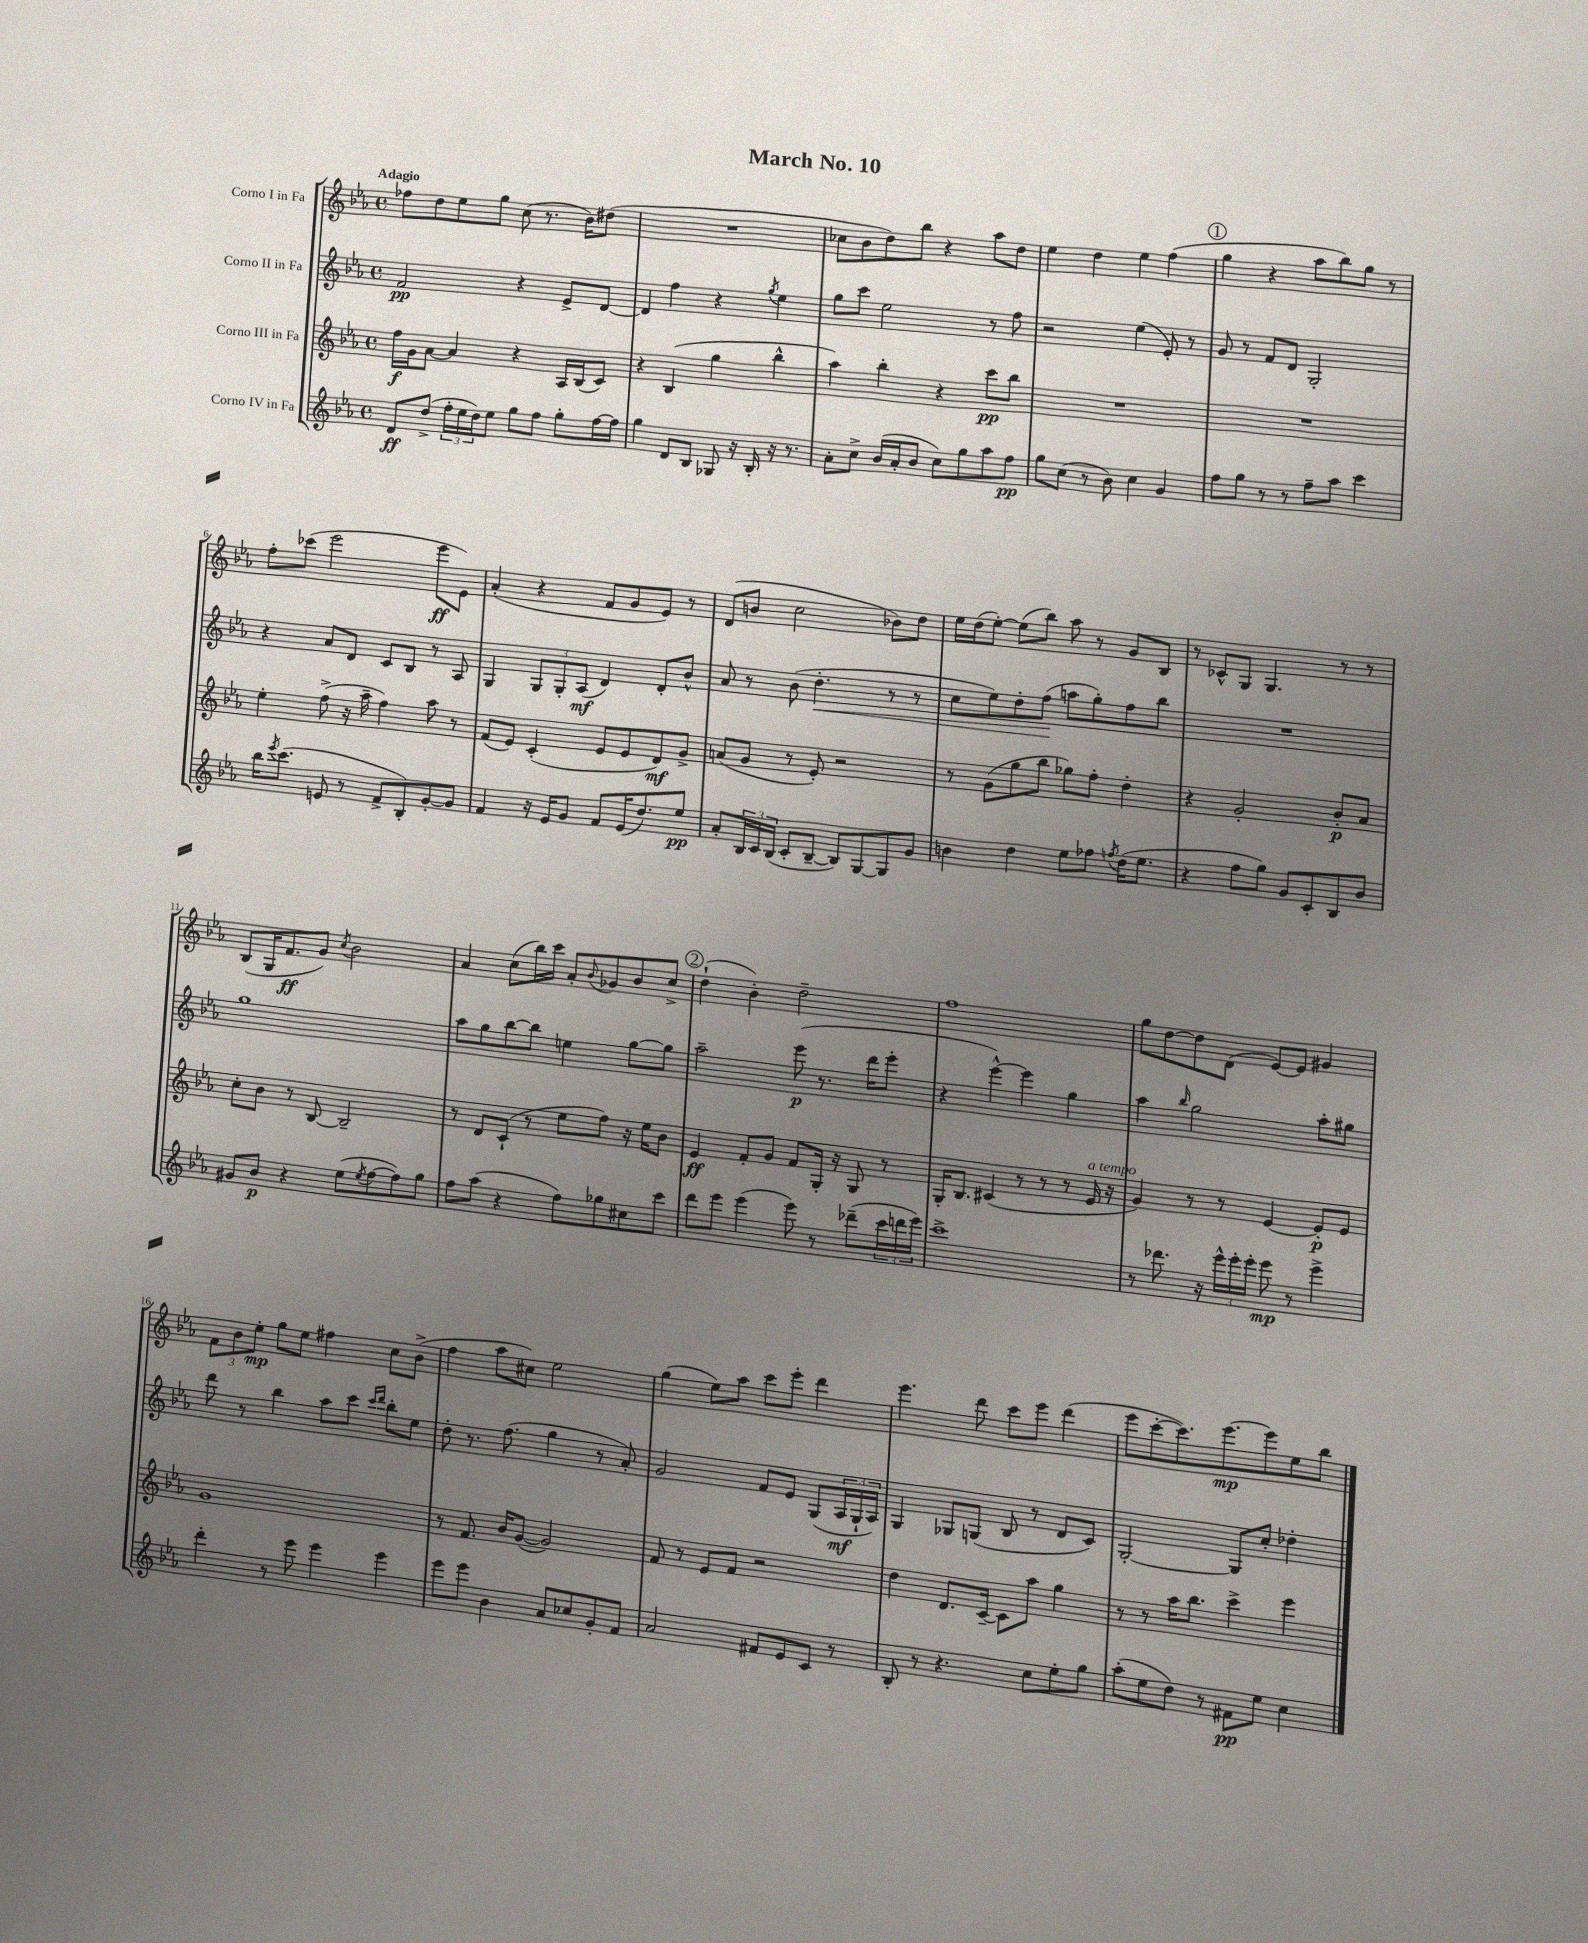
\header { title = "March No. 10" }
<<
\new StaffGroup <<
\new Staff = "s0" \with { instrumentName = "Corno I in Fa" } {
    \clef treble \key ees \major \defaultTimeSignature \time 4/4 \tempo "Adagio"
    fes''8 d''8 ees''8 g''8 c''8( r8. bes'16) dis''8( |
    R1 |
    ces''8 bes'8 d''8) bes''8 r4 aes''8 d''8 |
    ees''4 d''4 ees''4 f''4( |
    \mark \markup { \circle "1" } g''4 r4 aes''8 bes''8) g''8 r8 |
    f''8-. ces'''8( ees'''2 ees'''8\ff ees'8) |
    aes'4-.( r4 f'8 g'8 ees'8) r8 |
    d'8( b'8 c''2 bes'8) d''8 |
    ees''16 d''16( ees''8~-.) ees''8( bes''8) aes''8 r8 g'8 bes8 |
    r8 ces'8-^ g8 g4. r8 r8 |
    bes8( g16 f'8.\ff g'8) \acciaccatura { c''8 } bes'2 |
    aes'4 c''8( bes''16) c'''16 aes'8-. \appoggiatura { bes'8 } ges'8 bes'8 c''8-> |
    \mark \markup { \circle "2" } d''4-!( bes'4-.) d''2-- |
    f''1 |
    g''8 d''8~ d''8 d'8( ees'8~) ees'8 gis'4 |
    \tuplet 3/2 { f'8 bes'8 ees''8-.\mp } g''8 ees''8 fis''4 c''8 bes'8->( |
    f''4 aes''8 cis''8) ees''2 |
    g''4( ees''8) aes''8 c'''8 ees'''8-. d'''4 |
    ees'''4. d'''8 c'''8 ees'''8 d'''4( |
    ees'''8 c'''8~-. c'''8.) ees'''8.~\mp ees'''8 ees''8 bes''8 \bar "|." |
}
\new Staff = "s1" \with { instrumentName = "Corno II in Fa" } {
    \clef treble \key ees \major \defaultTimeSignature \time 4/4
    f'2\pp r4 ees'8-> d'8~ |
    d'4 f''4 r4 \acciaccatura { g''8 } ees''4 |
    g''8 c'''8 ees''2 r8 f''8 |
    r2 ees''4( ees'8-.) r8 |
    \mark \markup { \circle "1" } g'8 r8 f'8 d'8 g2-. |
    r4 aes'8 d'8 c'8 bes8 r8 aes8 |
    g4 \tuplet 3/2 { g8 g8-. aes8\mf( } d'4) d'8-. bes'8-^ |
    aes'8 r8 bes'8( d''4.-.\< r8 r8 |
    c''8 ees''8) d''8-. f''8\!( a''8 g''8-.) f''8 bes''8 |
    R1 |
    g''1 |
    aes''8 g''8 bes''8~ bes''8 e''4 g''8~ g''8 |
    \mark \markup { \circle "2" } aes''2-- ees'''8\p( r8. d'''16 ees'''8-. |
    r4 ees'''4~-^) ees'''4 g''4 |
    aes''4 \grace { bes''16 } g''2 aes''8-. gis''8 |
    d'''8 r8 bes''4 aes''8 c'''8 \grace { c'''16 d'''16 } bes''8-. ees''8 |
    d''8-. r8. f''8.( g''4 r8 aes'8-.) |
    g'2 f'8 ees'8 g8( \tuplet 3/2 { aes16\mf g16-! aes16) } |
    g4 ges8 g8( bes8 r8 d'8 c'8) |
    g2~-. g8 c''8-. des''4-. \bar "|." |
}
\new Staff = "s2" \with { instrumentName = "Corno III in Fa" } {
    \clef treble \key ees \major \defaultTimeSignature \time 4/4
    f''16\f g'16 aes'8~ aes'4 r4 aes16 bes16( c'8) |
    r4 bes4( g''4 bes''4-^ |
    aes''4) bes''4-. r4 c'''8\pp bes''8 |
    R1 |
    \mark \markup { \circle "1" } R1 |
    ees''4-. f''8->( r16 aes''16-- f''4) aes''8 r8 |
    f'8( ees'8) c'4-.( ees'8 ees'8 d'8\mf) g'8-> |
    a'8( g'8 r8 ees'8-.) r2 |
    r8 g'8( g''8 bes''8 ges''8) f''8-. d''4-. |
    r4 g'2-. bes'8-.\p aes'8 |
    c''8-. bes'8 r8 bes8~ bes2-- |
    r8 d'8 c'8-!( r8 ees''8 f''8) r16 ees''16 bes'8 |
    \mark \markup { \circle "2" } ees'4\ff f'8-. g'8 f'8 g16-. r16 g8 r8 |
    g16-. bes8. cis'4( r8 r8 r8 ees'16^\markup { \italic "a tempo" } r16 |
    g'4) r8 r8 ees'4~ ees'8-.\p ees'8 |
    g'1 |
    r8 f'8. bes'16 g'8~( g'2) |
    f'8 r8 ees'8 f'8 r2 |
    d''4 d'8. c'16~-- c'8 aes''8 g''4 |
    r8 r8 aes''16 bes''8. c'''4-> ees'''4 \bar "|." |
}
\new Staff = "s3" \with { instrumentName = "Corno IV in Fa" } {
    \clef treble \key ees \major \defaultTimeSignature \time 4/4
    d'8\ff d''8->( \tuplet 3/2 { f''16-. ees''16 d''16) } ees''8 g''8 f''8 g''8-. f''16~ f''16 |
    g''4 d'8 bes8 ges8 r16 bes16-. r16 r8. |
    aes'8-. c''8-> bes'16( aes'16-. bes'8 c''8) g''8 aes''8 f''8\pp |
    g''8 c''8( r8 bes'8) c''4 g'4 |
    \mark \markup { \circle "1" } f''8 g''8 r8 r8 f''8-- aes''8 c'''4 |
    bes''16 \acciaccatura { ees'''8 } c'''8.( e'8 r8 f'8-> bes8-.) g'8~-. g'8 |
    f'4 r16 ees'16 g'8 f'8 ees'16( d''8.) ees''8\pp |
    aes'8-. \tuplet 3/2 { bes16 c'16 bes16( } c'8-. bes8~-- bes8) g8~ g8 g'8 |
    b'4 d''4 ees''8 fes''8 \acciaccatura { f''8 } d''16( ees''8. |
    r4 f''8 g''8) g'8 c'8-. bes8 bes'8 |
    gis'8 bes'8\p r4 ees''8( \acciaccatura { ees''8 } f''8~ f''8) g''8 |
    f''8 aes''8( r4 f''8) ges''8 cis''8 c'''8 |
    \mark \markup { \circle "2" } d'''8 ees'''8 ees'''4( ees'''8) r8 des'''8--( \tuplet 3/2 { c'''16 d'''16 ees'''16) } |
    c'''1-> |
    r8 des'''8. r16 \tuplet 3/2 { ees'''16-^ ees'''16-. ees'''16-. } ees'''8\mp r8 ees'''4-> |
    d'''4-. r8 ees'''8 ees'''4 ees'''4 |
    ees'''8 ees'''8 bes'4 aes'8 ces''8 g'8-. f'8 |
    aes'2 fis'8 ees'8 c'8 r8 |
    bes8-. r8 r4. c''8 ees''8-. g''8 |
    aes''8-.( ees''8 d''8) r8 fis'8\pp ees''8 c''4 \bar "|." |
}
>>
>>
